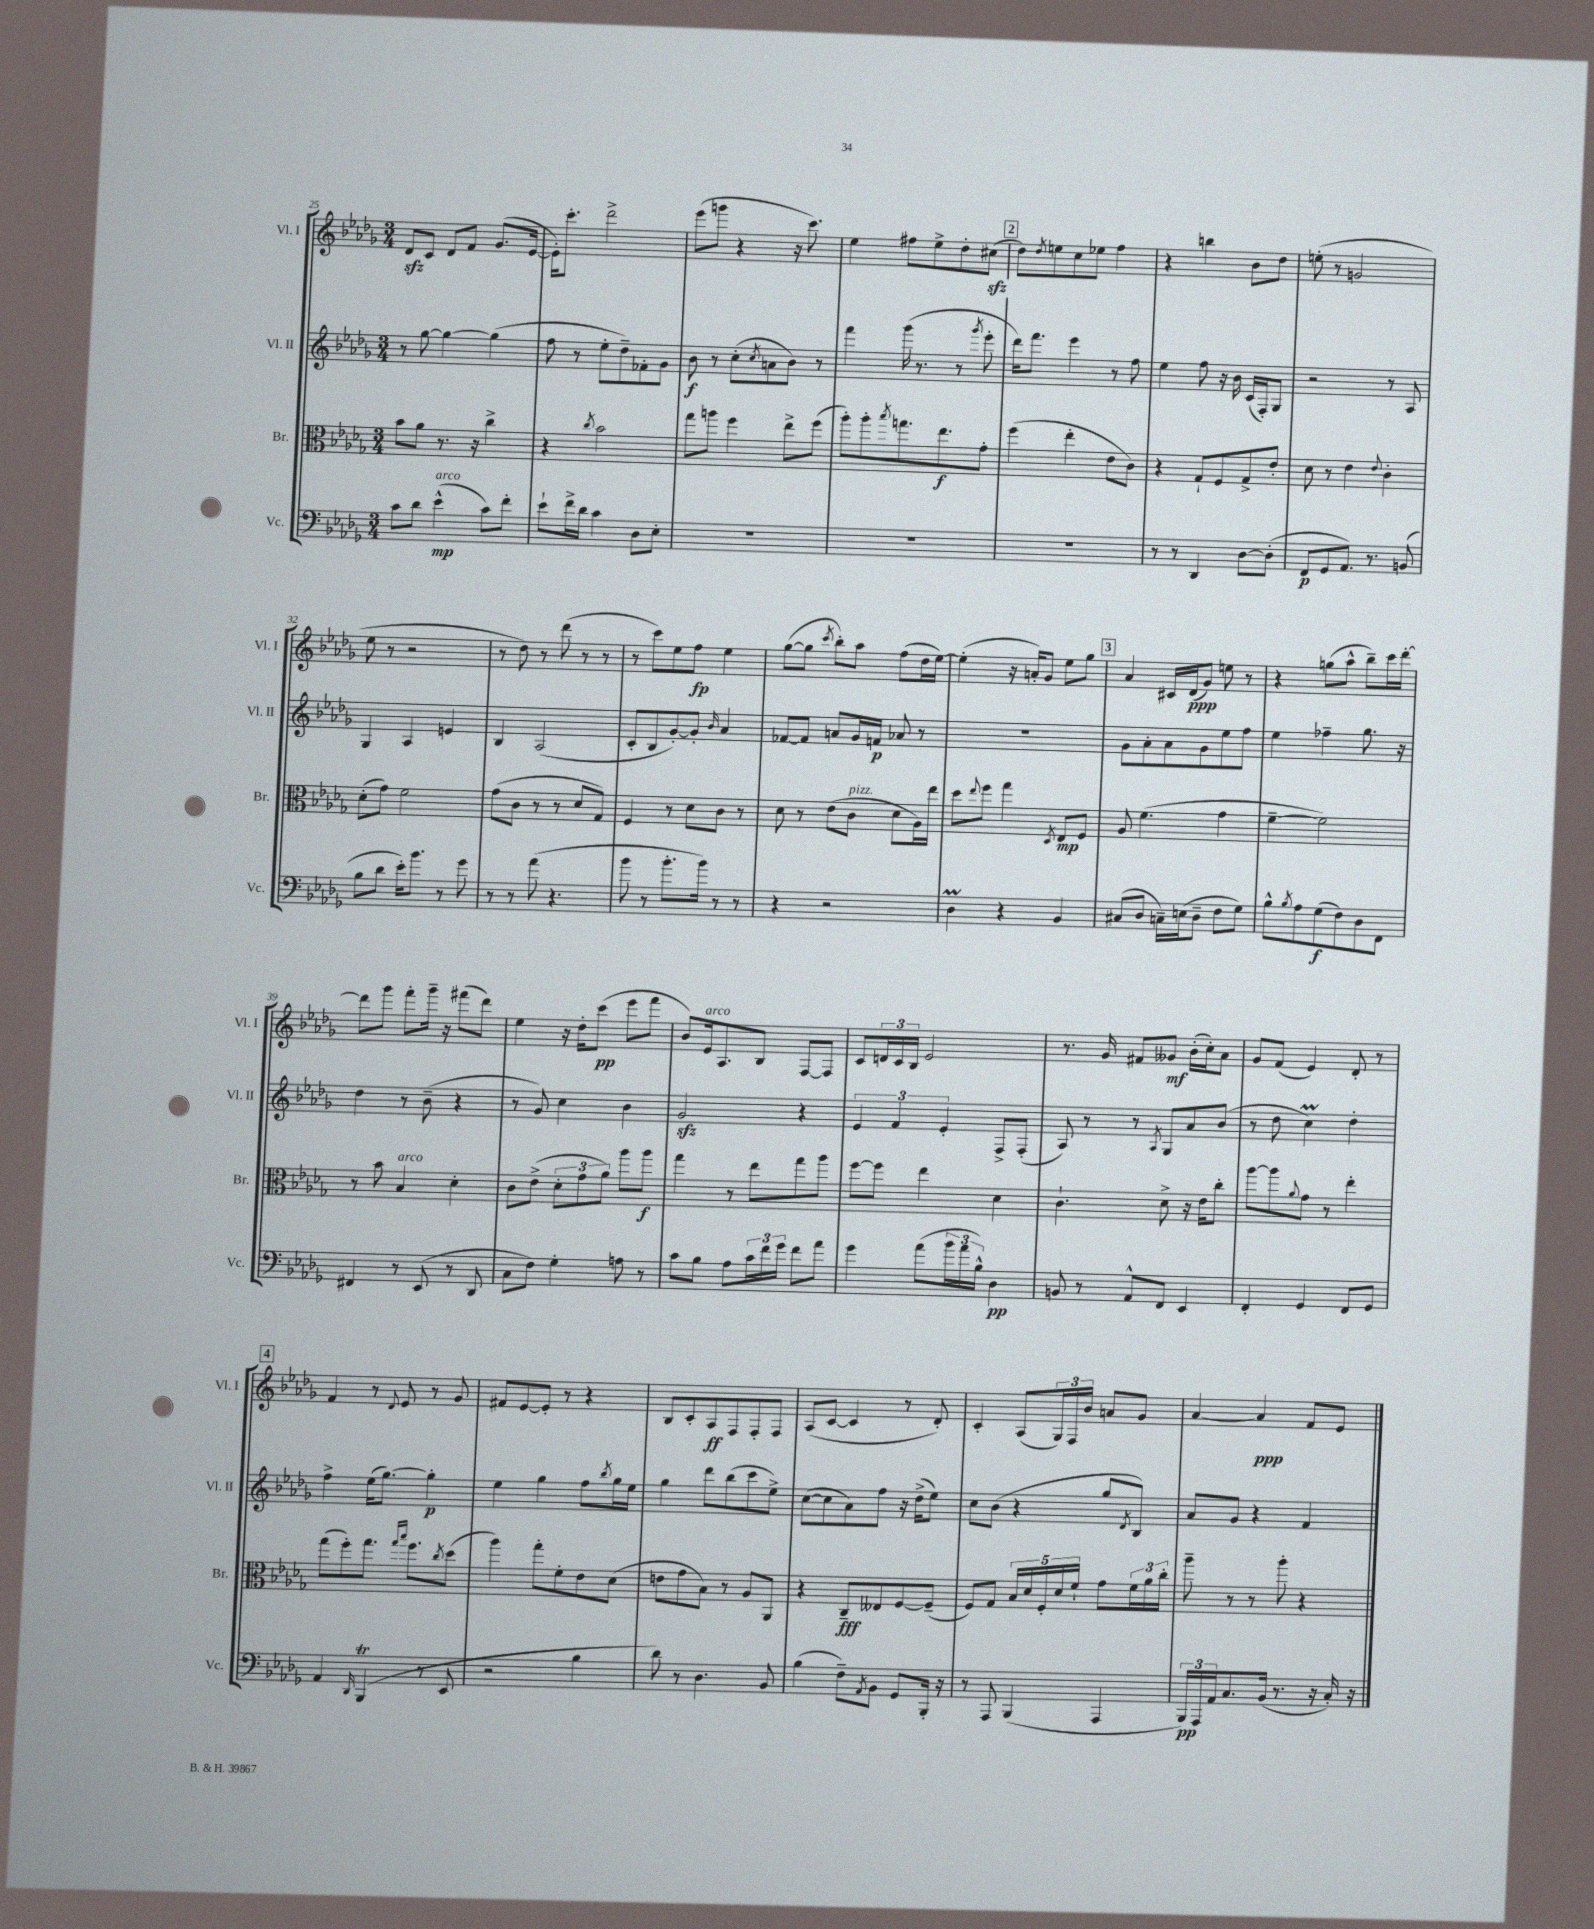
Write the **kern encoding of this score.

**kern	**kern	**kern	**kern
*staff4	*staff3	*staff2	*staff1
*clefF4	*clefC3	*clefG2	*clefG2
*k[b-e-a-d-g-]	*k[b-e-a-d-g-]	*k[b-e-a-d-g-]	*k[b-e-a-d-g-]
*M3/4	*M3/4	*M3/4	*M3/4
8c	8b-	8r	8d-
8d-	8a-	[8gg-	8c
(4e-^^	8.r	4gg-_	8d-
.	.	.	8f
.	16r	.	.
8c)	4cc^	(4gg-]	(8.g-
8f'	.	.	.
.	.	.	[16e-
=	=	=	=
8e-`	4r	8ff	16e-'])
.	.	.	8.ccc'
16f^	.	8r	.
16d-	.	.	.
.	8qcc	.	.
4c	2b-	8ee-'	2ddd-^
.	.	8dd-~)	.
8D-	.	8f-'	.
8E-'	.	8g-	.
=	=	=	=
2.r	8gg-	8b-	(8eee-
.	8aa	8r	8ggg
.	4ff	(8cc'	4r
.	.	8qcc	.
.	.	8a	.
.	8ee-^	8b-)	16r
.	.	.	8.ccc)
.	(8ff	8r	.
=	=	=	=
2.r	8aa-')	4fff	4ee-
.	8aa-'	.	.
.	8qbb-	.	.
.	8.gg	(16ggg-	8ff#
.	.	8.r	.
.	.	.	8ee-^
.	8.ee-	.	.
.	.	8r	8dd-'
.	.	8qggg-	.
.	8g-'	8eee-'	(8cc#
=	=	=	=
2.r	(4ff	16ddd-)	8dd-)
.	.	8.fff	.
.	.	.	8qdd-
.	.	.	8ee
.	4ee-'	4eee-	8cc
.	.	.	8ee-
.	8e-	8r	4ff
.	8c)	8ff	.
=	=	=	=
8r	4r	4ee-	4r
8r	.	.	.
4DD-	8G-`	8ff	4bb
.	8F	16r	.
.	.	16b-	.
[8D-	8G-^	(16c	8b-
.	.	16F')	.
(8D-']	8e-'	8G-	8dd-
=	=	=	=
8FF	8d-	2r	(8ee'
8GG-	8r	.	8r
8.AA-)	4e-	.	2g
8.r	.	.	.
.	8qqe-	.	.
.	4c'	8r	.
(8BB	.	8A-	.
=	=	=	=
8B-	(8d-'	4G-	8ee-
8d-	8g-)	.	8r
16e-')	2f	4A-	2r
8.b-	.	.	.
8r	.	4e	.
8g-	.	.	.
=	=	=	=
8r	(8g-	4B-	8r
8r	8c	.	8dd-)
(8a-	8r	(2A-	8r
4.r	8r	.	(8ddd-
.	8d-	.	8r
.	8G-)	.	8r
=	=	=	=
8b-	4F	8c'	8r
8r	.	8B-	8ccc)
8.b-'	8r	[8g-')	8ee-
.	8d-	8g-']	8ff
16b-)	.	.	.
.	.	16qqb-	.
8r	8c	4a-	4ee-
8r	8r	.	.
=	=	=	=
4r	8d-	[8f-	([8gg-
.	8r	8f-]	8gg-]
.	.	.	8qccc
2r	(8e-	8a	8bb-')
.	8c	16g-	8aa-
.	.	16f	.
.	8d-	8a-	(8ff
.	16A-)	8r	16dd-
.	16ee-	.	[16ee-)
=	=	=	=
4D-	8dd-	2.r	(4ee-']
.	8qqee-	.	.
.	8ff	.	.
4r	4gg-	.	16r
.	.	.	16a')
.	.	.	8g-
.	8qD-	.	.
4BB-	8E-	.	8ee-
.	8F	.	8gg-
=	=	=	=
(8C#	8A-	8g-	4a-
8D-	(4.f	8a-'	.
16C~)	.	8a-	16c#
(16E	.	.	(16d-
8D-~	.	8g-	8g-)
8F	4g-	8ee-	8ee
8G-)	.	8ff	8r
=	=	=	=
8B-^^	[4f~	4ee-	4r
8qB-	.	.	.
8A-	.	.	.
(8G-	2f])	4ff-~	(8gg
8F)	.	.	8aa-^^
8D-	.	8.gg-	8bb-~)
8FF	.	.	16ccc
.	.	16r	[16ddd-'
=	=	=	=
4FF#	8r	4dd-	8ddd-]
.	8b-	.	8ggg-
8r	4B-	8r	8fff'
(8EE-	.	(8b-~	16ggg-~
.	.	.	16r
8r	4d-'	4r	(8fff#
8DD-	.	.	8ddd-)
=	=	=	=
8C	8c	8r	4ee-
8F)	(8e-^	8g-)	.
4G-'	12d-'	4cc	16r
.	.	.	16dd-'
.	12g-	.	.
.	.	.	(8ccc
.	12a-)	.	.
8A	8aa-	4b-	8eee-
8r	8aa-	.	8fff
=	=	=	=
8c	4gg-	2g-	8b-)
8B-	.	.	16e-
.	.	.	8.A-
8A-	8r	.	.
24c	8ee-	.	8B-
24f	.	.	.
24g-	.	.	.
8f	8gg-	4r	[8F
8a-	8aa-	.	8F]
=	=	=	=
4g-	[8ff	6e-	8c
.	8ff]	.	24d
.	.	6f	24c
.	.	.	24B-
(8a-	4ee-	.	2e-
.	.	6e-'	.
24b-	.	.	.
24a-	.	.	.
24B-^^)	.	.	.
4D-	4d-	8F^	.
.	.	(8F'	.
=	=	=	=
8BB	4.c`	8A-)	8.r
8r	.	8r	.
.	.	.	16g-
8AA-^^	.	8r	8f#
.	.	8qA-	.
8FF	8d-^	8G-	8g--
4EE-	16r	8a-	(16b-'
.	16e-	.	16cc')
.	8cc'	(8b-	8a-
=	=	=	=
4FF'	[8aa-	8r	8g-
.	8aa-]	8dd-	(8f
.	8qqa-	.	.
4GG-	8g-	4cc)	4e-)
.	8r	.	.
8FF	4ee-'	4dd-'	8d-'
8GG-	.	.	8r
=	=	=	=
4AA-	(8gg-	4ff^	4f
.	8ff')	.	.
16qqDD-	.	.	.
(4BBB-	8.gg-	(16ee-	8r
.	.	[8.gg-)	.
.	.	.	8qqd-
.	.	.	8e-
.	16qqgg-	.	.
.	16qqbb-	.	.
.	8.ff	.	.
8r	.	4gg-']	8r
.	8qcc	.	.
8EE-	(8dd-	.	8g-
=	=	=	=
2r	4aa-)	4ee-	8f#
.	.	.	[8e-
.	8gg-'	4gg-	8e-']
.	8f'	.	8r
4B-	8e-	8ff	4r
.	.	8qbb-	.
.	(8d-	16gg-	.
.	.	16ee-	.
=	=	=	=
8d-)	8e	4gg-	8B-
8r	8g-	.	8c'
4.D-	8B-)	8ddd-	8A-
.	8r	(8bb-	8F
.	8A-	8ccc	8F'
8BB-	8AA-	8ee-^)	8F
=	=	=	=
(4B-	4r	([8cc	(8A-
.	.	8cc]	[8c
8F~)	8C~	8a-)	4c]
8qAA-	.	.	.
8BB-	8E--	8ff	.
8GG-	[8F	16r	8r
.	.	(16dd-^	.
16BBB-'	(8F~]	8ee-)	8d-')
16r	.	.	.
=	=	=	=
8r	8F)	8cc	4c'
8AAA-	8G-	(8b-	.
(4BBB-	20B-	4r	(8A-
.	20d-	.	.
.	20F'	.	.
.	.	.	24G-)
.	20d-	.	.
.	.	.	24F
.	20f`	.	.
.	.	.	24b-
4AAA-	8g-	8gg-	8a
.	.	8qd-	.
.	24f	8B-)	8g-
.	24a-	.	.
.	24cc'	.	.
=	=	=	=
24BBB-)	8aa-~	8a-	[4a-
24AAA-	.	.	.
24AA-	.	.	.
8.C	8r	8g-	.
.	8r	4r	4a-]
(16BB-	.	.	.
8.r	8aa-'	.	.
.	4r	4f	8f
16r	.	.	.
16C')	.	.	8e-
16r	.	.	.
==	==	==	==
*-	*-	*-	*-
